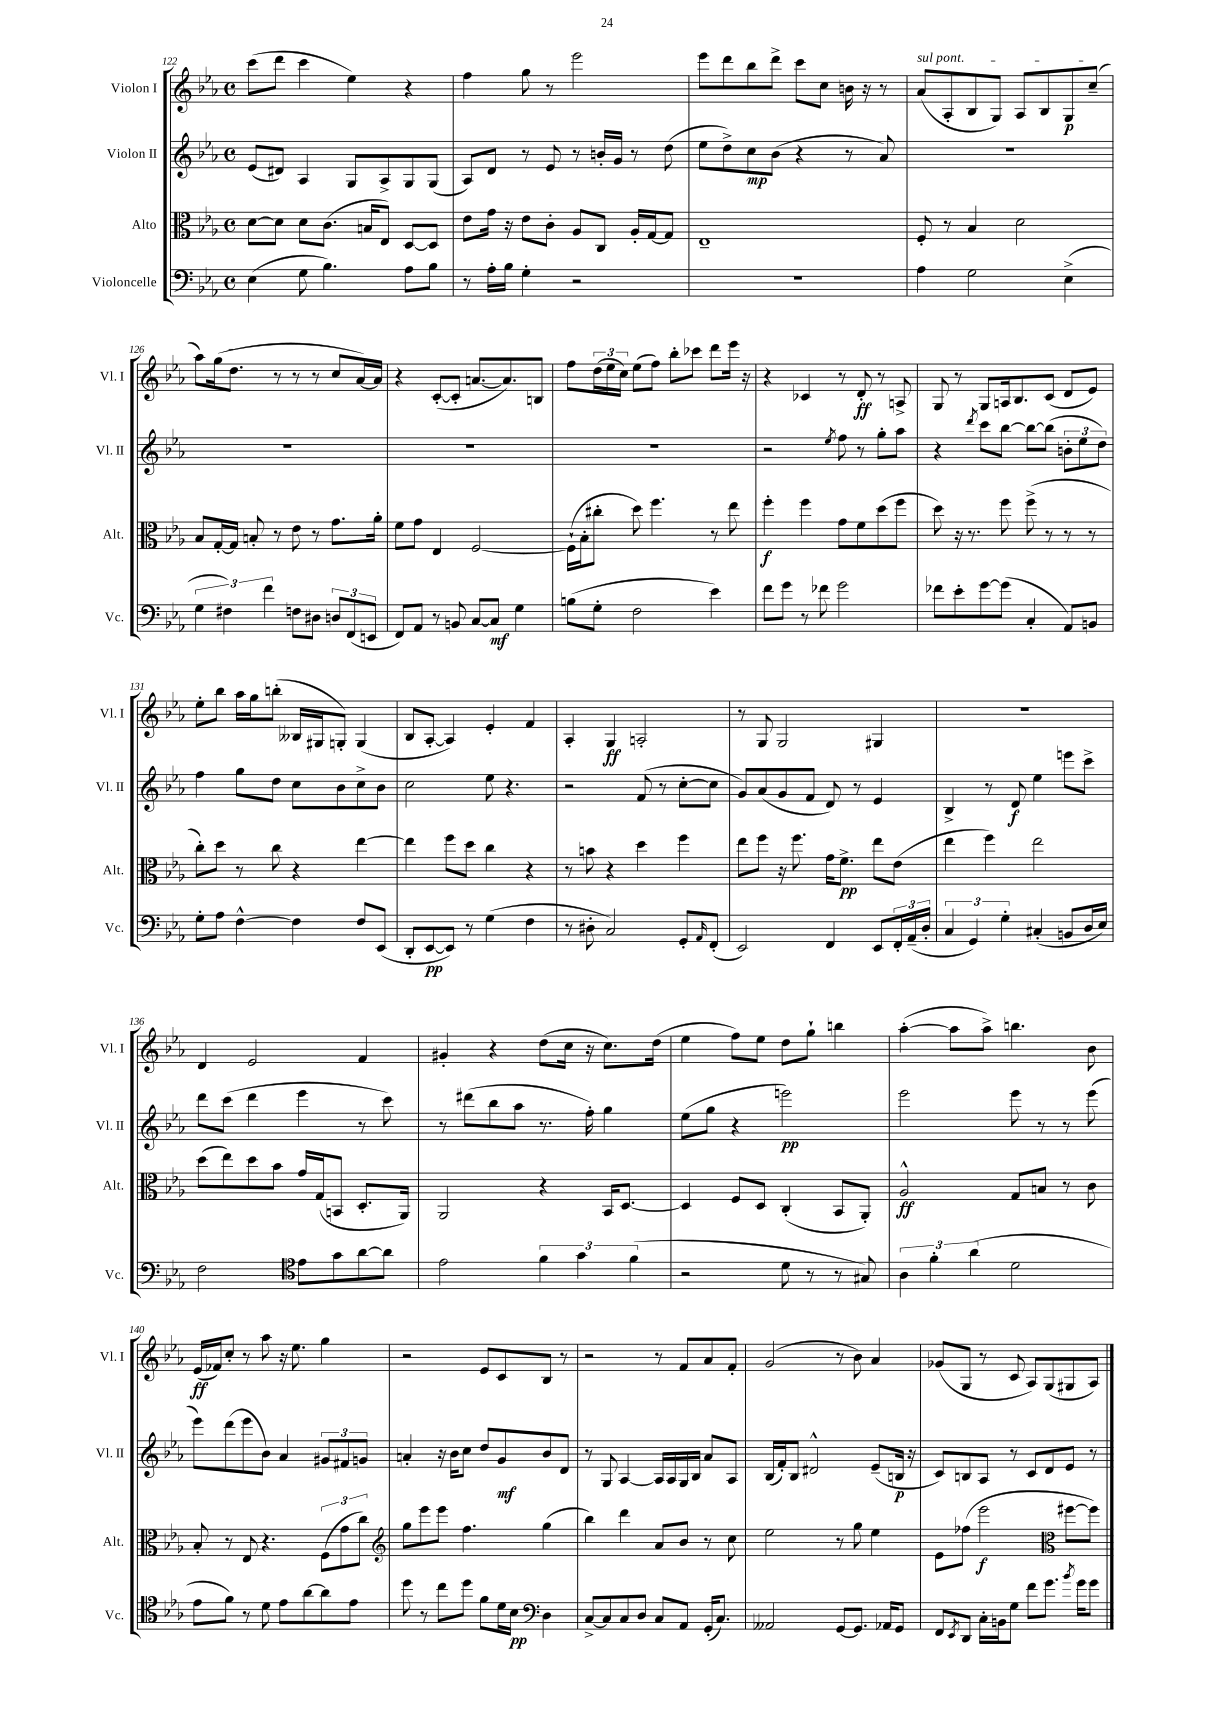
<<
\new StaffGroup <<
\new Staff = "s0" \with { instrumentName = "Violon I" shortInstrumentName = "Vl. I" } {
    \clef treble \key ees \major \defaultTimeSignature \time 4/4
    c'''8( d'''8 c'''4 ees''4) r4 |
    f''4 g''8 r8 ees'''2 |
    ees'''8 d'''8 bes''8 d'''8-> c'''8 c''8 b'16 r16 r8 |
    \once \override TextSpanner.bound-details.left.text = \markup { \italic "sul pont." } aes'8\startTextSpan( aes8-. bes8 g8) aes8 bes8 g8\p c''8--( |
    aes''8) g''16( d''8.\stopTextSpan r8 r8 r8 c''8 aes'16~) aes'16 |
    r4 c'8~-.( c'8-. a'8.~ a'8.) b8 |
    f''8 \tuplet 3/2 { d''16( ees''16 c''16) } ees''8( f''8) bes''8-. ces'''8 d'''8 ees'''16 r16 |
    r4 ces'4 r8 d'8-.\ff r8 a8-> |
    g8 r8 g8 a16 bes8. c'8( d'8 ees'8) |
    ees''8-. bes''8 aes''16 g''16 b''8-.( beses16 gis16 g8-.) g4( |
    bes8 aes8~-. aes4) ees'4-. f'4 |
    aes4-. g4\ff a2-. |
    r8 g8 g2 gis4 |
    R1 |
    d'4 ees'2 f'4 |
    gis'4-. r4 d''8( c''16 r16 c''8.) d''16( |
    ees''4 f''8) ees''8 d''8 g''8-! b''4 |
    aes''4~-.( aes''8 aes''8->) b''4. bes'8 |
    ees'16\ff( fes'16) c''8-. r8 aes''8 r16 ees''8. g''4 |
    r2 ees'8 c'8 bes8 r8 |
    r2 r8 f'8 aes'8 f'8-. |
    g'2( r8 bes'8) aes'4 |
    ges'8( g8 r8 c'8 aes8) g8( gis8 aes8) \bar "|." |
}
\new Staff = "s1" \with { instrumentName = "Violon II" shortInstrumentName = "Vl. II" } {
    \clef treble \key ees \major \defaultTimeSignature \time 4/4
    ees'8( dis'8) aes4 g8 aes8-> g8 g8( |
    aes8) d'8 r8 ees'8 r8 b'16-. g'16 r8 d''8( |
    ees''8 d''8->) c''8\mp bes'8( r4 r8 aes'8) |
    R1 |
    R1 |
    R1 |
    R1 |
    r2 \acciaccatura { ees''8 } f''8 r8 g''8-. aes''8 |
    r4 \acciaccatura { d'''8 } c'''8 bes''8~ bes''8~ bes''8( \tuplet 3/2 { b'8-. ees''8 d''8) } |
    f''4 g''8 d''8 c''8 bes'8 c''8-> bes'8 |
    c''2 ees''8 r4. |
    r2 f'8( r8 c''8~-. c''8 |
    g'8) aes'8( g'8 f'8 d'8) r8 ees'4 |
    bes4-> r8 d'8\f ees''4 e'''8 c'''8-> |
    d'''8 c'''8( d'''4 ees'''4 r8 c'''8) |
    r8 dis'''8( bes''8 aes''8 r8. f''16-.) g''4 |
    ees''8( g''8 r4 e'''2\pp) |
    ees'''2 ees'''8 r8 r8 ees'''8( |
    ees'''8) d'''8( ees'''8 bes'8) aes'4 \tuplet 3/2 { gis'8 fis'8 g'8 } |
    a'4-. r16 bes'16 c''8 d''8 g'8\mf bes'8 d'8 |
    r8 g8 aes4~ aes16 aes16 g16 bes16 aes'8 aes8 |
    bes16( f'16-.) bes8 dis'2-^ ees'8--( b16\p r16 |
    c'8) b8 aes8 r8 c'8 d'8 ees'8 r8 \bar "|." |
}
\new Staff = "s2" \with { instrumentName = "Alto" shortInstrumentName = "Alt." } {
    \clef alto \key ees \major \defaultTimeSignature \time 4/4
    d'8~ d'8 d'8 c'8.( b16 ees8) d8~ d8 |
    ees'8 g'16 r16 ees'8 c'8-. aes8 c8 aes16-. g16~ g8 |
    ees1-- |
    f8-. r8 bes4 d'2 |
    bes8 g16~-. g16 b8-. r8 ees'8 r8 g'8. aes'16-. |
    f'8 g'8 ees4 f2~ |
    f16-!( bes16-. cis''8-. d''8) f''4. r8 ees''8 |
    f''4-.\f f''4 g'8 f'8 d''8( f''8 |
    d''8) r16 r8. f''8 f''8->( r8 r8 r8 |
    c''8-.) d''8 r8 c''8 r4 ees''4~ |
    ees''4 f''8 d''8 c''4 r4 |
    r8 b'8 r4 d''4 f''4 |
    ees''8 f''8 r16 f''8. g'16 f'8.->\pp ees''8 ees'8( |
    ees''4 f''4) ees''2 |
    d''8( ees''8) d''8 bes'8 g'16 g16( b,8 d8.-. aes,16) |
    aes,2 r4 bes,16 d8.~ |
    d4 f8 d8 c4-.( bes,8 aes,8-.) |
    aes2-^\ff g8 b8 r8 c'8 |
    bes8-. r8 ees8 r4. \tuplet 3/2 { f8( g'8 c''8) } |
    \clef treble g''8 ees'''8 ees'''8 f''4. g''4( |
    bes''4) d'''4 aes'8 bes'8 r8 c''8 |
    ees''2 r8 g''8 ees''4 |
    ees'8 fes''8( ees'''2\f \clef alto fis''8~ fis''8) \bar "|." |
}
\new Staff = "s3" \with { instrumentName = "Violoncelle" shortInstrumentName = "Vc." } {
    \clef bass \key ees \major \defaultTimeSignature \time 4/4
    ees4( g8 bes4.) aes8 bes8 |
    r8 aes16-. bes16 g4-. r2 |
    R1 |
    aes4 g2 ees4->( |
    \tuplet 3/2 { g4 fis4) f'4 } f8 dis8 \tuplet 3/2 { d8 f,8( e,8 } |
    f,8) aes,8 r8 b,8 c8~ c8\mf g4 |
    b8( g8-. f2 ees'4) |
    f'8 g'8 r8 fes'8 g'2 |
    fes'8 ees'8-. g'8~ g'8( c4-. aes,8) b,8 |
    g8-. aes8 f4~-^ f4 f8 ees,8( |
    d,8-. ees,8~\pp ees,8) r8 g4( f4 |
    r8 dis8-. c2) g,8-. \grace { aes,16 } f,8-.( |
    ees,2) f,4 ees,8 \tuplet 3/2 { f,16-. aes,16--( d16-. } |
    \tuplet 3/2 { c4 g,4) g4-. } cis4-.( b,8 d16 ees16) |
    f2 \clef tenor ees'8 g'8 aes'8~ aes'8 |
    ees'2 \tuplet 3/2 { f'4 g'4 f'4( } |
    r2 d'8 r8 r8 gis8) |
    \tuplet 3/2 { aes4 f'4-. aes'4( } d'2 |
    ees'8 f'8) r8 d'8 ees'8 aes'8~ aes'8 ees'8 |
    d''8 r8 c''8 d''8 f'8 d'16 bes16\pp \clef bass d4 |
    c8~-> c8 c8 d8 c8 aes,8 g,16-.( c8.) |
    aeses,2 g,8~ g,8. aes,16 g,8 |
    f,8 \acciaccatura { ees,8 } d,8 c16-. b,16 g8 f'8 g'8. \acciaccatura { bes'8 } g'16 g'8 \bar "|." |
}
>>
>>
\layout { \context { \Score currentBarNumber = #122 } }
